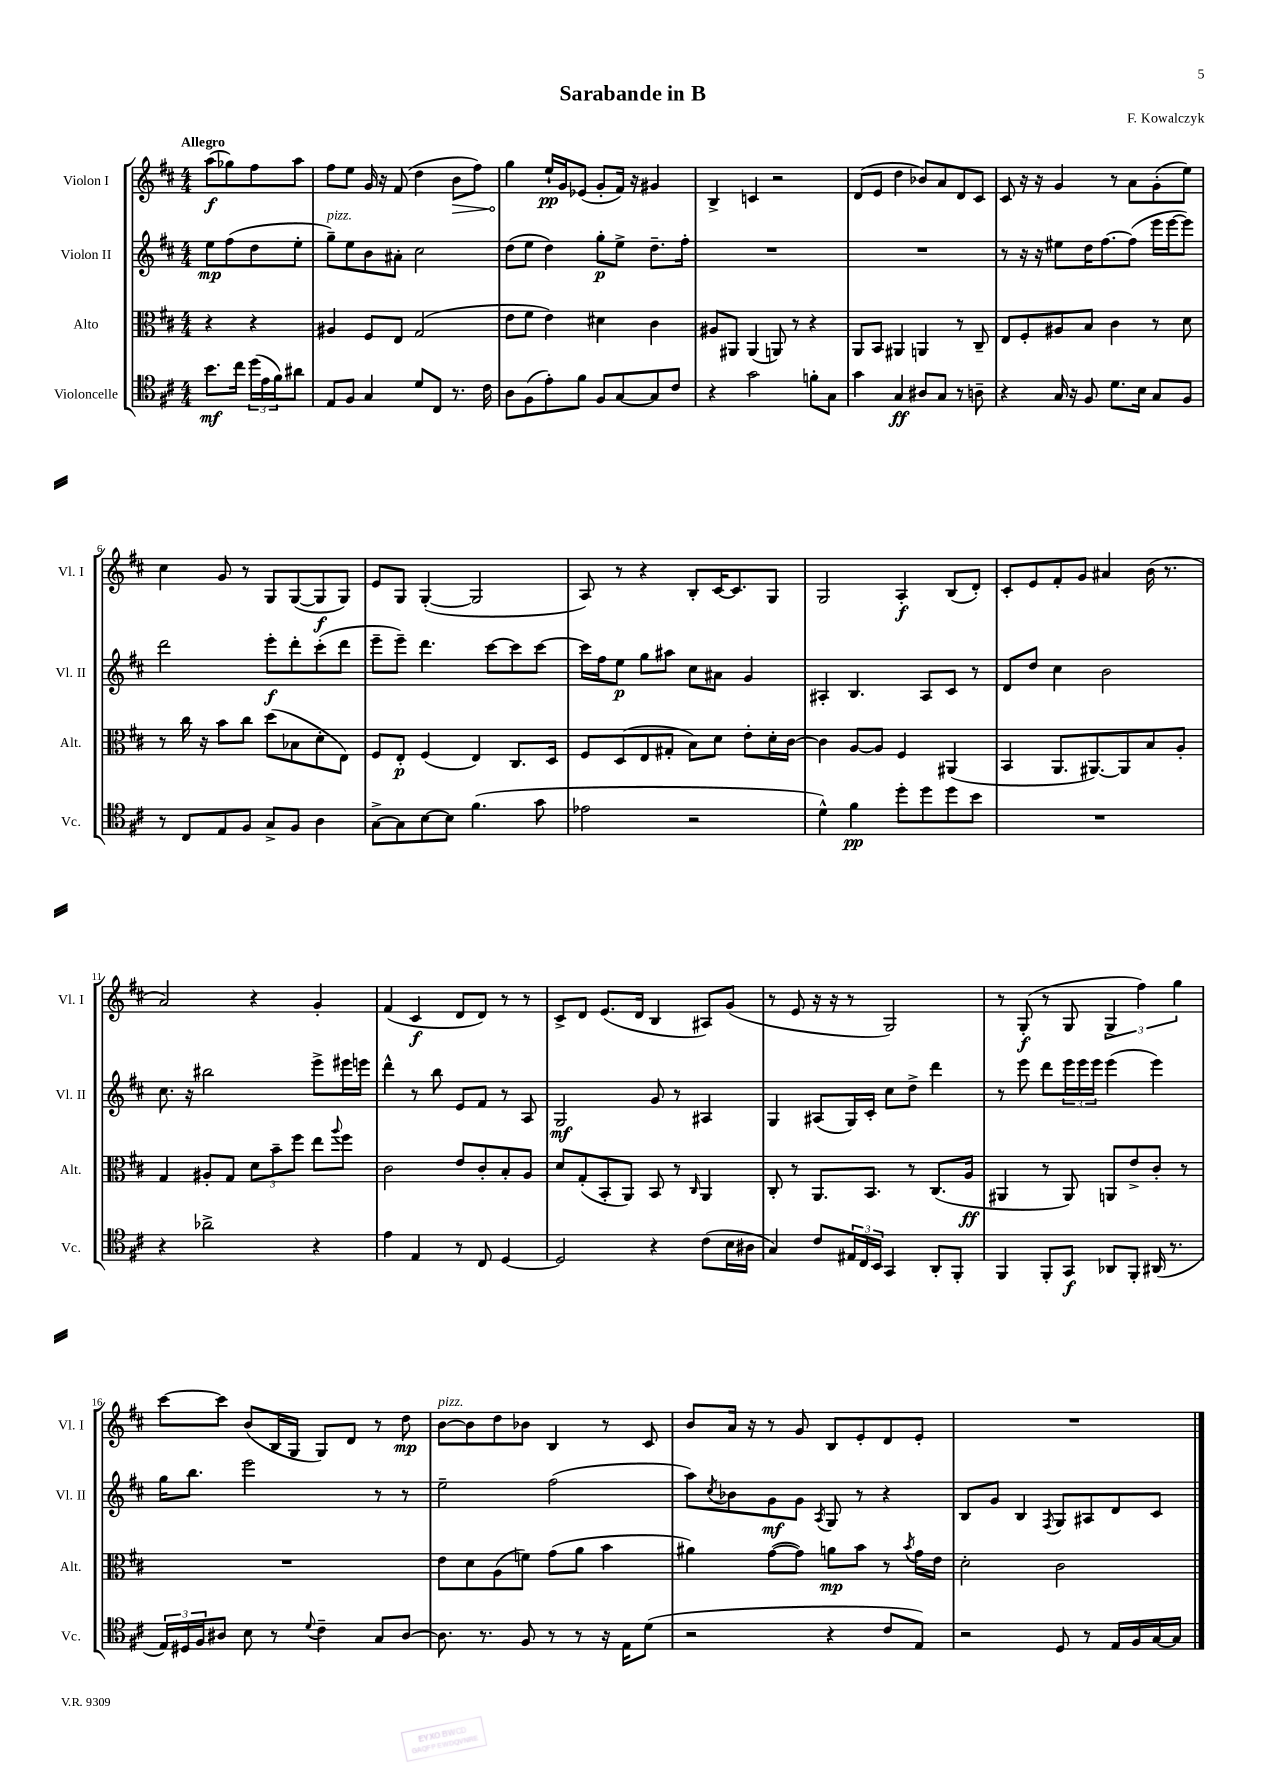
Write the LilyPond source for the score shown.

\header { title = "Sarabande in B" composer = "F. Kowalczyk" }
<<
\new StaffGroup <<
\new Staff = "s0" \with { instrumentName = "Violon I" shortInstrumentName = "Vl. I" } {
    \clef treble \key d \major \numericTimeSignature \time 4/4 \partial 2 \tempo "Allegro"
    a''8\f( ges''8) fis''8 a''8 |
    fis''8 e''8 g'16 r16 fis'8( d''4 \once \override Hairpin.circled-tip = ##t b'8\> fis''8) |
    g''4\! e''16-!\pp g'16 ees'8( g'8-. fis'16) r16 gis'4 |
    b4-> c'4 r2 |
    d'8( e'8 d''4 bes'8) a'8 d'8 cis'8 |
    cis'8 r16 r16 g'4 r8 a'8 g'8-.( e''8) |
    cis''4 g'8 r8 g8 g8~( g8\f g8) |
    e'8 g8 g4~-.( g2 |
    a8) r8 r4 b8-. cis'16~ cis'8. g8 |
    g2 a4-.\f b8( d'8-.) |
    cis'8-. e'8 fis'8-. g'8 ais'4 b'16( r8. |
    a'2) r4 g'4-. |
    fis'4( cis'4\f d'8 d'8) r8 r8 |
    cis'8-> d'8 e'8.( d'16 b4 ais8) g'8( |
    r8 e'8 r16 r16 r8 g2) |
    r8 g8-.\f( r8 g8 \tuplet 3/2 { g4-> fis''4) g''4 } |
    cis'''8~ cis'''8 b'8( b16 g16 g8) d'8 r8 d''8\mp |
    b'8~^\markup { \italic "pizz." } b'8 d''8 bes'8 b4 r8 cis'8 |
    b'8 a'16 r16 r8 g'8 b8 e'8-. d'8 e'8-. |
    R1 \bar "|." |
}
\new Staff = "s1" \with { instrumentName = "Violon II" shortInstrumentName = "Vl. II" } {
    \clef treble \key d \major \numericTimeSignature \time 4/4 \partial 2
    e''8\mp fis''8( d''8 e''8-. |
    g''8--^\markup { \italic "pizz." }) e''8 b'8 ais'8-. cis''2 |
    d''8( e''8 d''4) g''8-.\p e''8-> d''8.-- fis''16-. |
    R1 |
    R1 |
    r8 r16 r16 eis''8 d''16 fis''8.~ fis''8( e'''16 e'''16~ e'''8) |
    d'''2 e'''8-.\f d'''8-. cis'''8-.( d'''8 |
    e'''8-- e'''8--) d'''4. cis'''8~ cis'''8 cis'''8~ |
    cis'''16 fis''16 e''8\p g''8 ais''8 cis''8 ais'8 g'4 |
    ais4-. b4. ais8 cis'8 r8 |
    d'8 d''8 cis''4 b'2 |
    cis''8. r16 bis''2 e'''8-> eis'''16 e'''16 |
    d'''4-^ r8 b''8 e'8 fis'8 r8 a8 |
    g2\mf g'8 r8 ais4 |
    g4 ais8( g16) cis'16-. cis''8 d''8-> d'''4 |
    r8 e'''8 d'''8 \tuplet 3/2 { e'''16 e'''16 e'''16 } e'''4( e'''4) |
    g''16 b''8. e'''2 r8 r8 |
    e''2-- fis''2( |
    a''8) \acciaccatura { cis''8 } bes'8 g'8\mf g'8 \acciaccatura { a8 } g8 r8 r4 |
    b8 g'8 b4 \acciaccatura { fis8 } g8 ais8 d'8 cis'8 \bar "|." |
}
\new Staff = "s2" \with { instrumentName = "Alto" shortInstrumentName = "Alt." } {
    \clef alto \key d \major \numericTimeSignature \time 4/4 \partial 2
    r4 r4 |
    ais4 fis8 e8 g2( |
    e'8 fis'8 e'4) dis'4 cis'4 |
    ais8 ais,8 ais,4( a,8) r8 r4 |
    a,8 b,8 ais,4 a,4 r8 cis8-- |
    e8 fis8-. ais8 b8 cis'4 r8 d'8 |
    r8 cis''16 r16 b'8 cis''8 d''8( bes8 d'8-. e8) |
    fis8 e8-.\p fis4( e4) cis8. d16 |
    fis8 d8( e8 gis8-. b8) d'8 e'8-. d'16-. cis'16~ |
    cis'4 a8~ a8 fis4 ais,4( |
    b,4 a,8. ais,8.~) ais,8 b8 a8-. |
    g4 ais8-. g8 \tuplet 3/2 { d'8 b'8-- fis''8 } e''8 \appoggiatura { a''8 } fis''8 |
    cis'2 e'8 cis'8-. b8-. a8 |
    d'8 g8-.( b,8-. a,8) b,8 r8 \grace { cis16 } a,4 |
    cis8-. r8 a,8. b,8. r8 cis8.( a16\ff |
    ais,4 r8 ais,8) a,8 e'8-> cis'8-. r8 |
    R1 |
    e'8 d'8 a8( f'8) g'8( a'8 b'4 |
    ais'4) g'8~( g'8) a'8\mp b'8 r8 \acciaccatura { b'8 } g'16 e'16 |
    d'2-. cis'2 \bar "|." |
}
\new Staff = "s3" \with { instrumentName = "Violoncelle" shortInstrumentName = "Vc." } {
    \clef tenor \key d \major \numericTimeSignature \time 4/4 \partial 2
    b'8.\mf cis''16 \tuplet 3/2 { d''16( e'16 fis'16) } ais'8 |
    e8 fis8 g4 d'8 cis8 r8. cis'16 |
    a8 fis8( e'8-.) fis'8 fis8 g8~ g8 cis'8 |
    r4 g'2 f'8-. g8 |
    g'4 g4\ff ais8 g8 r8 a8-- |
    r4 g16 r16 fis8 d'8. b16 g8 fis8 |
    r8 cis8 e8 fis8 g8-> fis8 a4 |
    g8~-> g8 b8~ b8 fis'4.( g'8 |
    ees'2 r2 |
    d'4-^) fis'4\pp d''8-. d''8 d''8 b'8 |
    R1 |
    r4 aes'2-> r4 |
    e'4 e4 r8 cis8 d4~ |
    d2 r4 cis'8( b16 ais16 |
    g4) cis'8 \tuplet 3/2 { eis16 cis16 b,16 } g,4 a,8-. fis,8-. |
    fis,4 fis,8-. g,8\f aes,8 fis,8-. ais,16( r8. |
    \tuplet 3/2 { e16) dis16 fis16 } ais8 b8 r8 \appoggiatura { d'8 } cis'4-- g8 ais8~ |
    ais8. r8. fis8 r8 r8 r16 e16 d'8( |
    r2 r4 cis'8 e8) |
    r2 d8 r8 e16 fis16 g16~ g16 \bar "|." |
}
>>
>>
